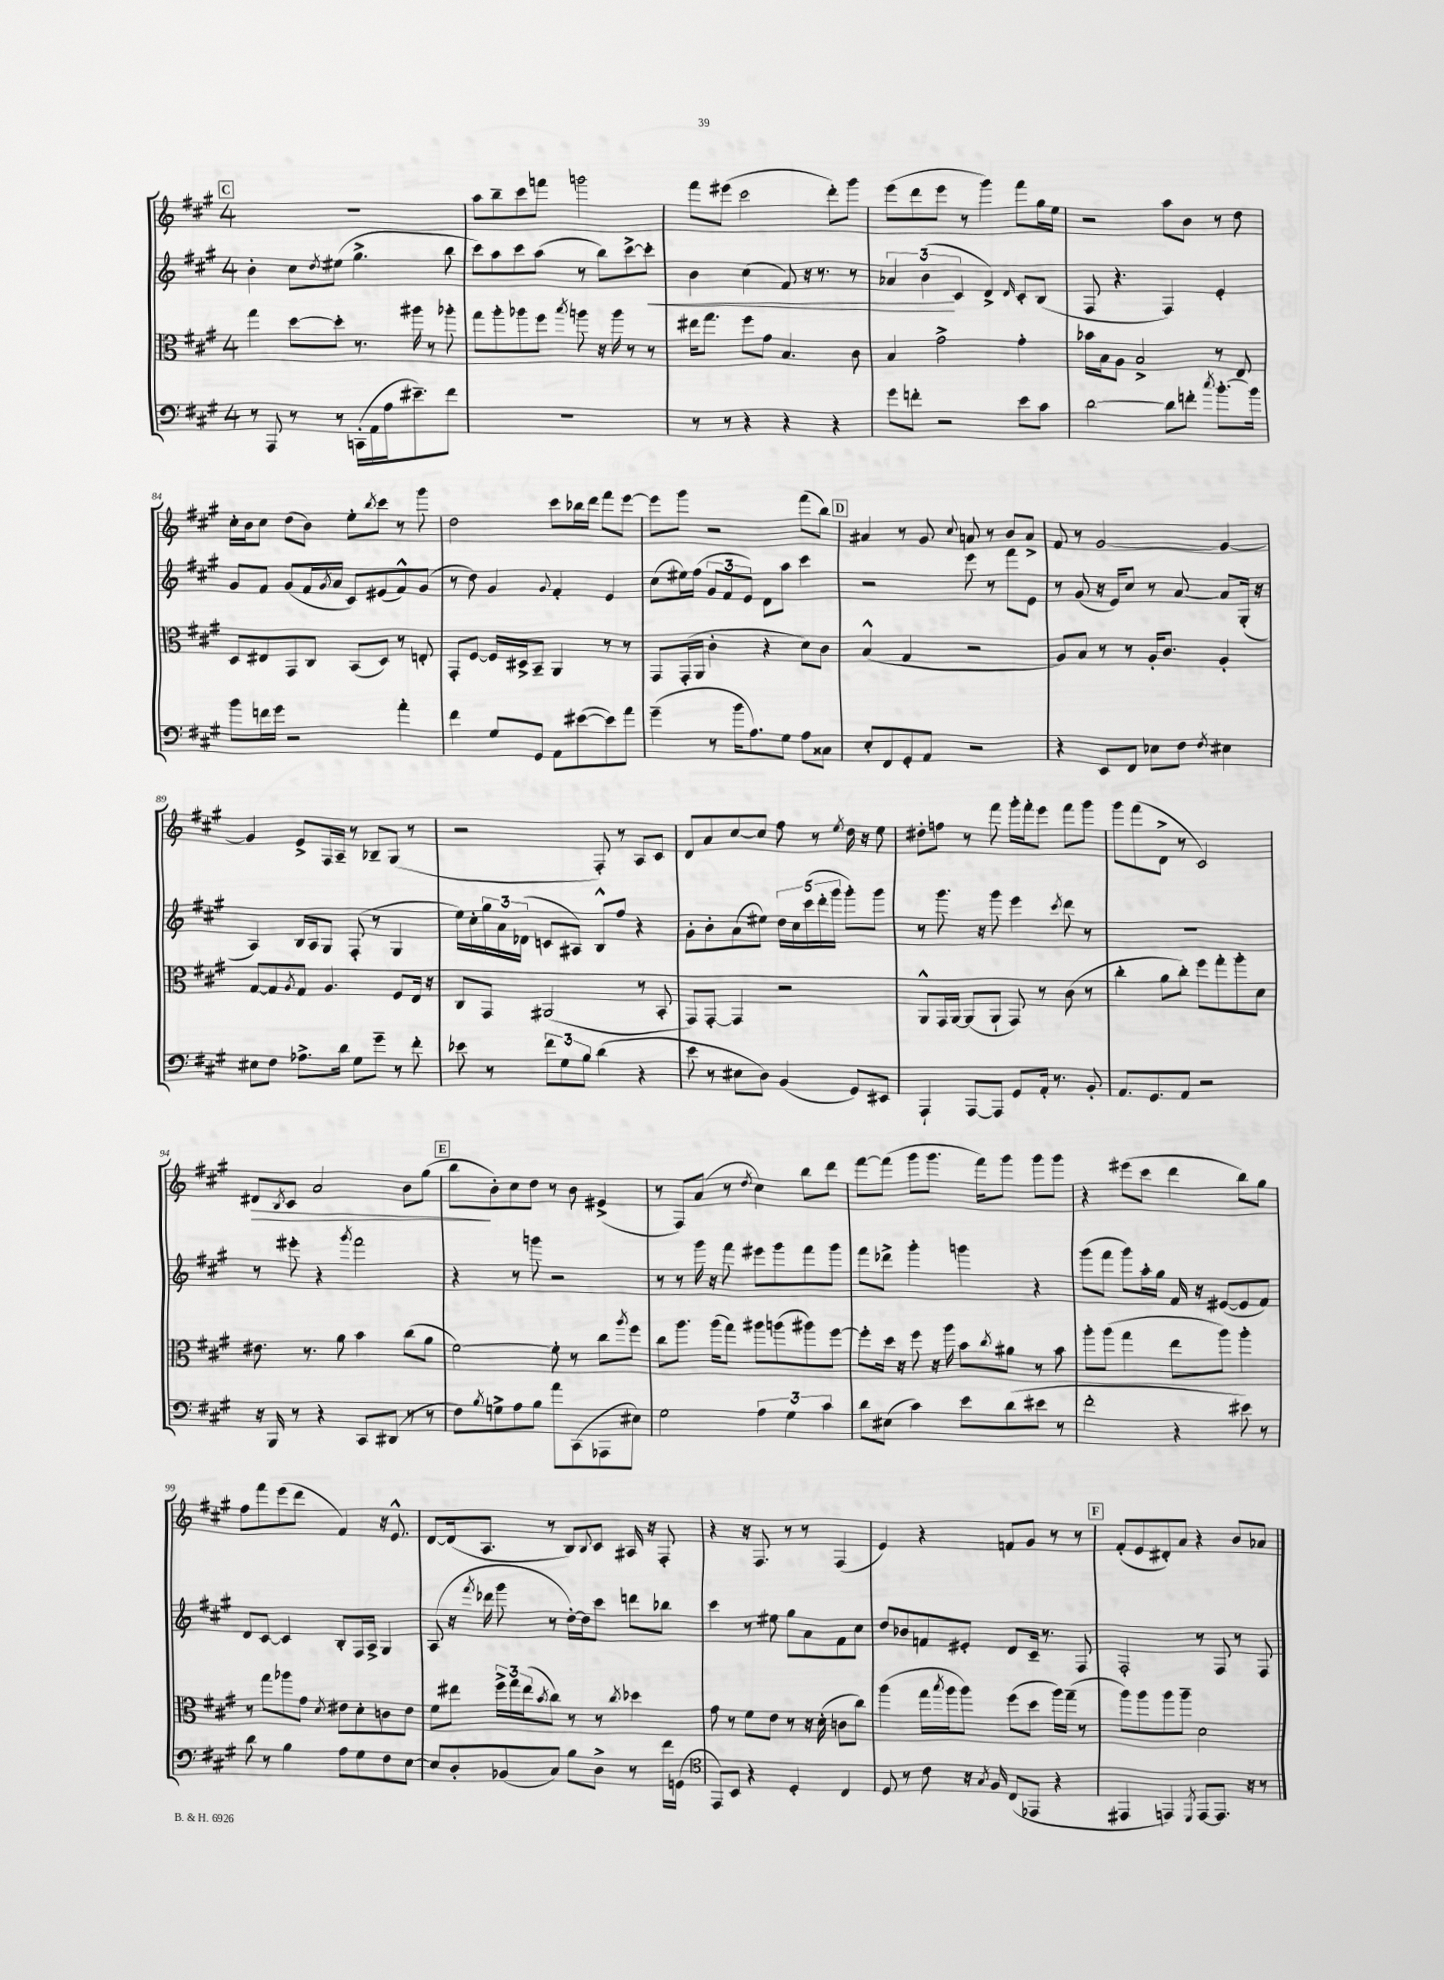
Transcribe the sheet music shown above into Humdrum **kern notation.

**kern	**kern	**kern	**kern
*staff4	*staff3	*staff2	*staff1
*clefF4	*clefC3	*clefG2	*clefG2
*k[f#c#g#]	*k[f#c#g#]	*k[f#c#g#]	*k[f#c#g#]
*M4/4	*M4/4	*M4/4	*M4/4
8r	4gg#\	4b'\	1r
8AAA/	.	.	.
8r	[8dd\L	8cc#\L	.
.	.	8qdd/	.
8r	8dd'\]J	(8ee#\J	.
(16CC'\LL	8.r	4.gg#^\	.
16AA\	.	.	.
16A\J	.	.	.
8.e#~\)	16aa#\	.	.
.	8r	.	.
8f#\J	8aa-'\	8bb\	.
=	=	=	=
1r	8gg#\L	8ccc#\L)	8aa\L
.	8aa'\	8aa\	8bb~\
.	8aa-\	8ccc#\	8ccc#\
.	8ff#\J	(8aa\J	8fff\J
.	8qbb/	.	.
.	8aa\	8r	2ggg\
.	16r	8bb\L)	.
.	16aa\	.	.
.	8r	[8ccc#^\	.
.	8r	8ccc#'\]J	.
=	=	=	=
8r	16ee#\LK	4b\	8fff#\L
.	8.gg#\J	.	.
8r	.	.	(8eee#\J
4r	8ff#\L	(4cc#\	2ccc#\
.	8g#\J	.	.
4r	4.B/	8f#/)	.
.	.	16r	.
.	.	8.r	.
4r	.	.	8ddd'\L)
.	8c#\	8r	8ggg#\J
=	=	=	=
8g#\L	4B/	6a-/	(8eee\L
8f'\J	.	.	8ddd\
.	.	(6b\	.
2r	2g#^\	.	8eee\J
.	.	6c#/	.
.	.	.	8r
.	.	4d^/)	4ggg#\)
.	.	16qqd/	.
8e\L	4g#'\	8c#'/L	8fff#\L
8c#\J	.	(8B/J	16gg#\L
.	.	.	16ee\JJ
=	=	=	=
[2d\	16b-\LL	8F#/	2r
.	16B\J	.	.
.	8A\J	4.r	.
.	2B^/	.	.
8d\]L	.	4F#/)	8aa\L
8f'\J	.	.	8b\J
8qcc#/	.	.	.
[8.b'\L	8r	4e'/	8r
.	8E/	.	8dd\
16b\]Jk	.	.	.
=	=	=	=
8b\L	8D/L	8g#/L	16cc#'\LL
.	.	.	16b\J
16f\L	8E#/	8f#/J	8cc#\J
16g#\JJ	.	.	.
2r	8GG#/	(8g#/L	(8dd\L
.	8C#/J	16f#/L	8b\J)
.	.	8qg#/	.
.	.	16a/JJ	.
.	(8BB/L	8c#/L)	8ee'\L
.	.	.	8qbb/
.	8D/J)	(8e#/	8ccc#\J
4a'\	8r	8f#^^/)	8r
.	8E'/	(8g#/J	8ggg#\
=	=	=	=
4f#\	8GG#'/L	8r	2dd\
.	[8F#/J	8dd\)	.
8G#/L	16F#/]LL	4g#/	.
.	16D#^/J	.	.
8GG#/J	8BB~/J	.	.
.	.	8qqg#/	.
8AA\L	4AA/	4f#'/	8ccc#\L
([8e#\	.	.	16bb-\L
.	.	.	16ddd\JJ
8e#\])	8r	4e/	8fff#\L
8a\J	8r	.	[8eee\J
=	=	=	=
(4g#~\	8GG#/L	(8cc#\L	8eee\]L
.	(16GG#'/L	16ee#\L)	8ggg#\J
.	16AA/JJ	(16ff#\JJ	.
8r	4c#'\	12g#/L	2r
.	.	12f#/	.
16b\LK	.	.	.
.	.	12e/J)	.
8.A\)	.	.	.
.	4r	8d\L	.
8G#\J	.	8aa\J	.
8A\L	8d\L)	4ccc#\	(8fff#\L
8C##\J	8c#\J	.	8bb\J)
=	=	=	=
8E'/L	(4B^^/	2r	4a#/
8FF#/	.	.	.
8GG#'/	4G#/	.	8r
8AA/J	.	.	8g#/
.	.	.	8qqcc#/
2r	2r	8eee\	8a/
.	.	8r	8r
.	.	8fff#\L	8b/L
.	.	8e\J	8a^/J
=	=	=	=
4r	8A/L)	8r	8f#/
.	8B/J	(8g#/	8r
8EE/L	8r	16r	[2g#/
.	.	16e/LK)	.
8FF#/J	8r	8cc#/J	.
8E-\L	16A'/LK	8r	.
.	8.c#/J	.	.
8F#\J	.	[8a/	.
8qF#/	.	.	.
4E#\	4A'/	8a/]L	4g#/_
.	.	(16G#'/Jk	.
.	.	16r	.
=	=	=	=
8E#\L	[8G#/L	4A/)	4g#/]
8F#\J	8G#/]	.	.
.	8qA/	.	.
8.A-^\L	8G#/J	16B/LL	8e^/L
.	.	16A/J	.
.	4.A/	8G#/J	16F#/L
16d\Jk	.	.	16A~/JJ
8G#\L	.	(8F#'/	8r
8g#~\J	.	8r	8B-~/L
8r	8F#/L	4G#/	(8G#/J
8f#'\	16E/Jk	.	8r
.	16r	.	.
=	=	=	=
8e-\	8C#/L	16ee\LL)	2r
.	.	16cc#'\	.
8r	8GG#/J	24gg#\	.
.	.	24a\	.
.	.	(24d-\JJ	.
12f#\L	(2AA#/	8c/L	.
12G#\	.	.	.
.	.	8A#/J)	.
12B\J	.	.	.
(4d\	.	8B^^/L	8F#'/)
.	.	8ff#/J	8r
4r	8r	4r	8A/L
.	8BB'/	.	8c#/J
=	=	=	=
8e\	8GG#/L)	8g#'\L	8d/L
8r	[8GG#'/J	8b'\	8a/
8E#\L	4GG#/]	(8a\	[8cc#/
8D\J)	.	8ee#\J)	8cc#/]J
(4BB/	2r	20dd\LL	8ff#\
.	.	20cc#\	.
.	.	(20ccc#\	.
.	.	.	8r
.	.	20ddd'\	.
.	.	20ggg#\JJ	.
.	.	.	8qee/
8GG#/L)	.	8ggg#'\L)	16dd\
.	.	.	16r
8EE#/J	.	8ggg#\J	8ee\
=	=	=	=
4AAA`/	8AA^^/L	8r	8dd#'\L
.	16GG#/L	8.ggg#\	8ff\J
.	[16AA/JJ	.	.
[8AAA/L	(8AA/]L	.	8r
.	.	16r	.
8AAA/]J	8AA`/J	8ggg#\	8fff#\
8GG#/L	8GG#/)	4eee\	16ggg#'\LL
.	.	.	16fff#'\J
16AA'/Jk	8r	.	8eee\J
8.r	.	.	.
.	.	8qccc#/	.
.	(8c#\	8ddd\	8fff#\L
8BB'/	8r	8r	8ggg#\J
=	=	=	=
8.AA/L	4cc#'\	1r	8ggg#\L
.	.	.	(8fff#\
8.GG#/	.	.	.
.	8a\L	.	8d^\J
8AA/J	8cc#'\J)	.	8r
2r	8ff#\L	.	2c#/)
.	8gg#'\	.	.
.	8aa'\	.	.
.	8d\J	.	.
=	=	=	=
16r	8.e#\	8r	8d#/L
16BBB/	.	.	.
.	.	.	8qB/
8r	.	8eee#'\	8c#/J
.	8.r	.	.
4r	.	4r	2a/
.	8a\	.	.
.	.	8qggg#/	.
8CC#/L	4b\	2fff#\	.
(8DD#/J	.	.	.
8r	(8cc#\L	.	8b\L
8r	8a\J	.	(8gg#\J
=	=	=	=
8F#\L)	[2f#\)	4r	8bb\L
8qB/	.	.	.
8G^\	.	.	8b'\)
8A\	.	8r	8cc#\
8B\J	.	8ggg\	8dd\J
8a\L	8f#'\]	2r	8r
(8CC#\	8r	.	8b\
8AAA-\	8cc#\L	.	(4e#^/
.	8qaa/	.	.
8E#\J)	8ff#\J	.	.
=	=	=	=
2G#\	8cc#\L	8r	8r
.	8.aa\J	8r	8F#/L)
.	.	16ggg#\	(8a/J
.	(16aa\LK	16r	.
.	8gg#\J)	8fff#\	8r
.	.	.	8qdd/
6A\	8aa#\L	8eee#\L	4cc#\)
.	(8aa\	8ggg#\	.
6G#\	.	.	.
.	8aa#\)	8fff#\	8bb\L
6c#\	.	.	.
.	[8ff#\J	8ggg#\J	8ddd\J
=	=	=	=
8d\L	8ff#'\]L	8fff#\L	[8fff#\L
(8E#\J	16dd\Jk	8ddd-^\J	(8fff#\]J
.	16r	.	.
4c#\)	8ff#\	4ggg#'\	8ggg#\L
.	16r	.	8.ggg#\J
.	16aa\	.	.
8e\L	8b\L	4ggg\	.
.	.	.	16fff#\LK)
.	8qcc#/	.	.
(8d\	8a#\J	.	8ggg#\J
8e#\J	8r	4r	8ggg#\L
8r	8b\	.	8ggg#\J
=	=	=	=
2f#'\	8aa'\L	(8ggg#\L	4r
.	(8aa\J	8fff#\J	.
.	4gg#\	8ggg#\L)	(8eee#\L
.	.	16aa'\L	8ccc#\J
.	.	16gg#\JJ	.
4r	8ee\L	16f#/	4ddd\
.	.	16r	.
.	8aa\J)	([8e#/L	.
8e#\)	4aa'\	8e#/]	8bb\L)
8r	.	8f#/J)	8gg#\J
=	=	=	=
8d\	8r	8d/L	8ff#\L
8r	8gg#\L	[8c#/J	8fff#\
4B\	8aa-\	4c#/]	(8eee\
.	8g#\J	.	8ddd\J
.	8qd/	.	.
8A\L	8e#\L	8B'/L	4f#/)
8G#\	8d'\	16F#/L	.
.	.	16A^/JJ	.
8F#\	8c\	4G#/	16r
.	.	.	8.e^^/
[8E\J	8e#\J	.	.
=	=	=	=
8E/]L	8f#\L	(8A/	[8d/L
8D'/	8ee#\J	16r	(16d/]k
.	.	8qfff#/	.
.	.	16ddd-\	8.A/J
(8BB-/	24ff#^\LL	8ggg#\	.
.	24gg#\	.	.
.	(24ee#\J	.	.
.	8qb/	.	.
8C#/J)	8cc#\J)	8r	8r
8B\L	8r	[16dd'\LL)	8B/L)
.	.	16dd\]J	.
.	.	.	8qqB/
8D^\J	8r	8ccc#\J	8c#/J
.	8qcc#/	.	.
8r	4dd-\	8ddd\L	16A#/
.	.	.	16r
16f#\LL	.	8bb-\J	8F#'/
(16GG\JJ	.	.	.
=	=	=	=
*clefC4	*	*	*
8EE/L)	8g#\	4ccc#\	4r
8BB/J	8r	.	.
4r	8f#\L	8r	16r
.	.	.	8.F#/
.	8e\J	8ee#\	.
4D'/	8r	8gg#\L	8r
.	16r	8a\	8r
.	(16d'\	.	.
4C#/	8c\L	8f#\	(4F#/
.	8cc#\J)	8cc#\J	.
=	=	=	=
8D/	(4aa\	8dd/L	4e/)
8r	.	8b-/	.
8c#\	16gg#\LL	8f/	4r
.	8qbb/	.	.
.	16aa\J	.	.
16r	8aa\J)	8e#'/J	.
8qG#/	.	.	.
16F#/	.	.	.
(8C#/L	(8ff#\L	8d/L	8f/L
8EE-/J	8dd\J	16c#~/Jk	8g#/J
.	.	8.r	.
4r	16aa\LL)	.	8r
.	(16gg#~\JJ	.	.
.	8r	8F#/	8r
=	=	=	=
4EE#/	8aa\L)	2F#'/	(8f#'/L
.	8aa\	.	8e/
4EE/)	8aa\	.	8d#'/)
.	8aa~\J	.	8a/J
8qDD/	.	.	.
[8EE/L	2d\	8r	4r
8.EE/]J	.	8F#/	.
.	.	8r	8b/L
16r	.	.	.
8r	.	8F#/	8a-/J
==	==	==	==
*-	*-	*-	*-
